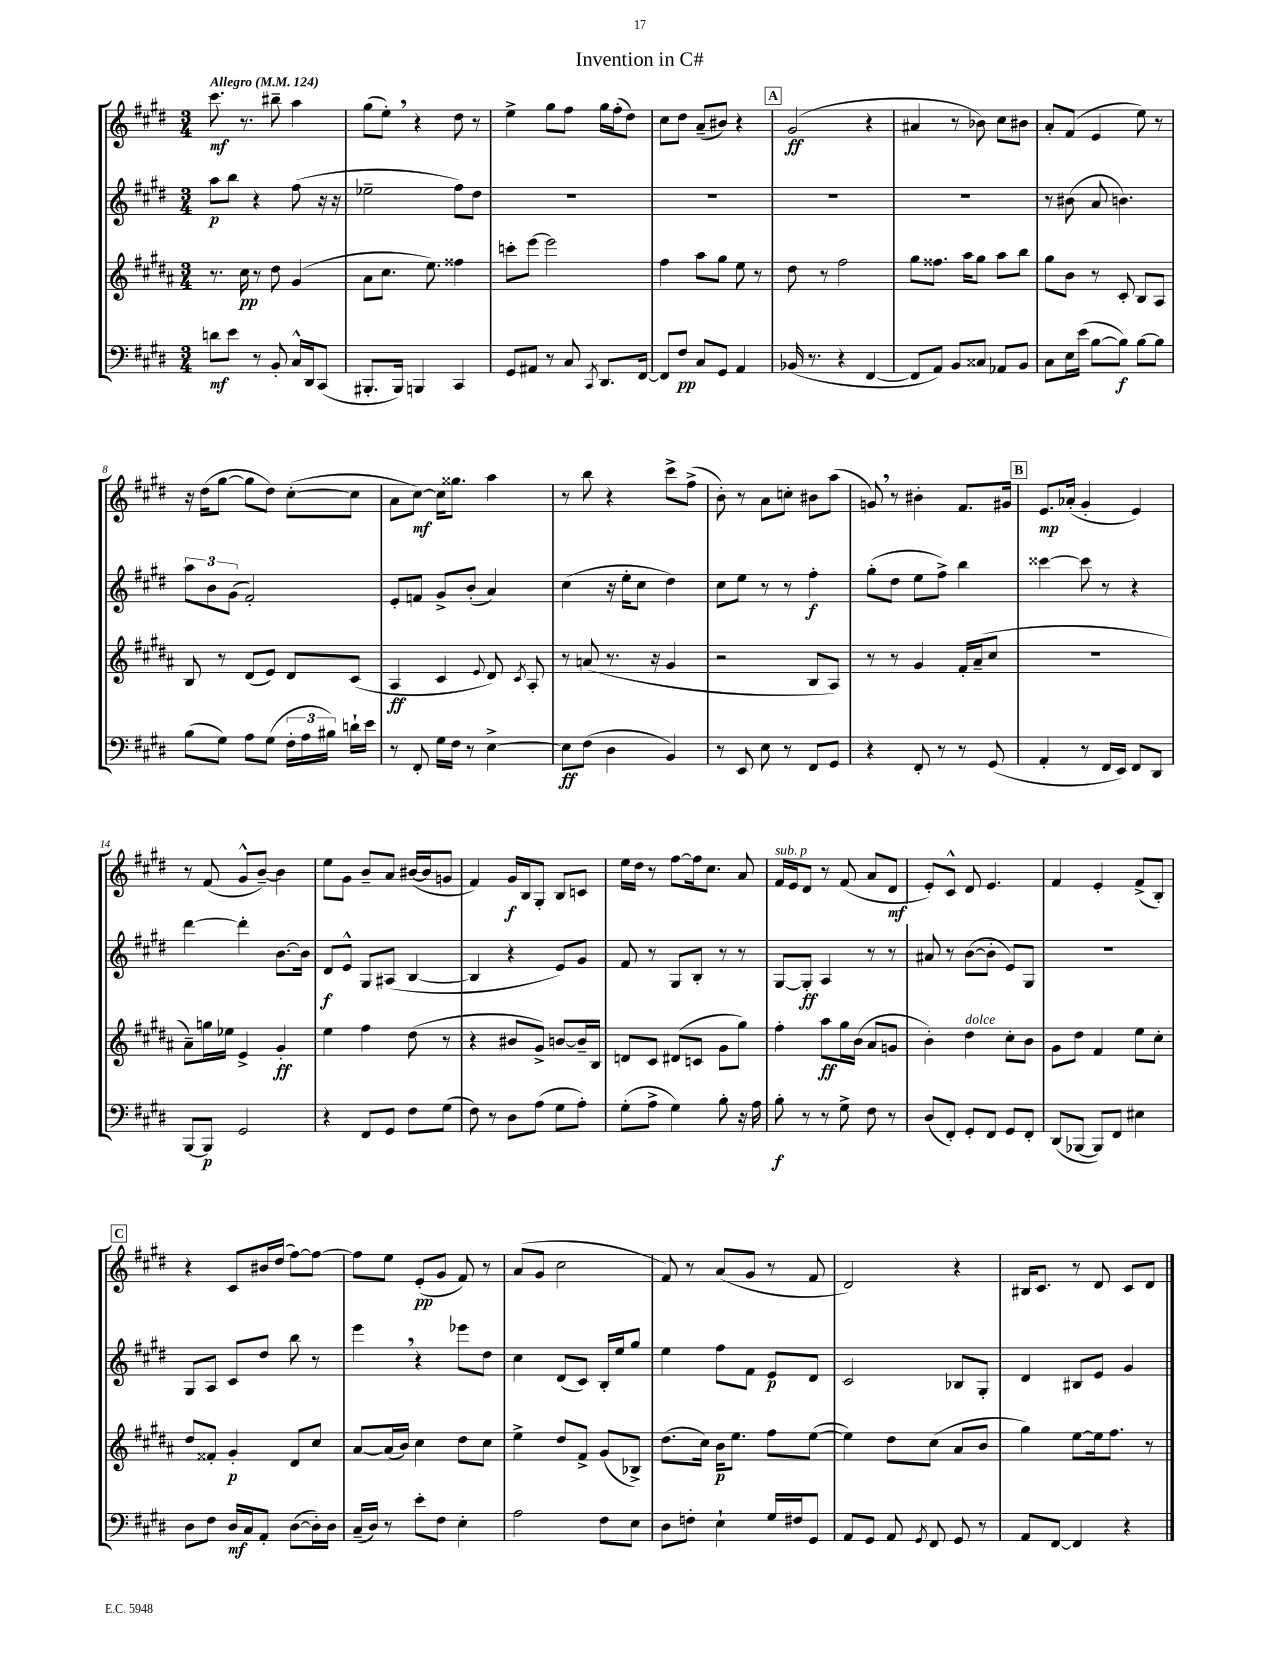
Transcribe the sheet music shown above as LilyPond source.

\header { title = "Invention in C#" }
<<
\new StaffGroup <<
\new Staff = "s0" {
    \clef treble \key e \major \numericTimeSignature \time 3/4 \tempo "Allegro" 4 = 124
    \autoBeamOff cis'''8.\mf r8. bis''8-- a''4 |
    gis''8[( e''8]-.) \breathe r4 dis''8 r8 |
    e''4-> gis''8[ fis''8] gis''16[ fis''16-.( dis''8]) |
    cis''8[ dis''8] a'8[--( bis'8]) r4 |
    \mark \markup { \box "A" } gis'2\ff( r4 |
    ais'4 r8 bes'8) cis''8[ bis'8] |
    a'8[-. fis'8]( e'4 e''8) r8 |
    r16 dis''16[( gis''8]~ gis''8[ dis''8]) cis''8[~-.( cis''8] |
    a'8[ cis''8]~\mf) cis''16[ gisis''8.] a''4 |
    r8 b''8 r4 cis'''8[-> fis''8]->( |
    b'8-.) r8 a'8[ c''8]-. bis'8[ a''8]( |
    g'8) \breathe r8 bis'4-. fis'8.[ gis'16] |
    \mark \markup { \box "B" } e'8.[\mp aes'16]-.( gis'4-. e'4) |
    r8 fis'8( gis'8[-^ b'8]~--) b'4 |
    e''8[ gis'8] b'8[-- a'8] bis'16[~( bis'16 g'8] |
    fis'4) gis'16[\f b16 gis8]-. b8[ c'8] |
    e''16[ dis''16] r8 fis''8[~ fis''16 cis''8.] a'8 |
    fis'16[^\markup { \italic "sub. p" } e'16 dis'8] r8 fis'8( a'8[ dis'8]\mf |
    e'8[-.) cis'8]-^ dis'8 e'4. |
    fis'4 e'4-. fis'8[->( b8]-.) |
    \mark \markup { \box "C" } r4 cis'8[ bis'16 dis''16]( fis''8[~) fis''8]~ |
    fis''8[ e''8] e'8[-.\pp( gis'8] fis'8) r8 |
    a'8[( gis'8] cis''2 |
    fis'8) r8 a'8[( gis'8] r8 fis'8 |
    dis'2) r4 |
    bis16[ cis'8.] r8 dis'8 cis'8[ dis'8] \bar "|." |
}
\new Staff = "s1" {
    \clef treble \key e \major \numericTimeSignature \time 3/4
    \autoBeamOff a''8[\p b''8] r4 fis''8( r16 r16 |
    ees''2-- fis''8[) dis''8] |
    R2. |
    R2. |
    \mark \markup { \box "A" } R2. |
    R2. |
    r8 bis'8( a'8 b'4.) |
    \tuplet 3/2 { a''8[ b'8 gis'8]( } fis'2-.) |
    e'8[-. f'8] gis'8[-> b'8]-.( a'4) |
    cis''4( r16 e''16[-. cis''8] dis''4) |
    cis''8[ e''8] r8 r8 fis''4-.\f |
    gis''8[-.( dis''8] e''8[ fis''8]->) b''4 |
    \mark \markup { \box "B" } cisis'''4~ cisis'''8 r8 r4 |
    dis'''4~ dis'''4-. b'8.[~ b'16] |
    dis'8[\f e'8]-^ gis8[ ais8]( b4~ |
    b4 r4 e'8[) gis'8] |
    fis'8 r8 gis8[ b8]-. r8 r8 |
    gis8[~ gis8]-.\ff a4 r8 r8 |
    ais'8 r8 b'8[~( b'8]-. e'8[) gis8] |
    R2. |
    \mark \markup { \box "C" } gis8[ a8] cis'8[ dis''8] b''8 r8 |
    e'''4 \breathe r4 ees'''8[ dis''8] |
    cis''4 dis'8[( cis'8]) b16[-. e''16 gis''8] |
    e''4 fis''8[ fis'8] e'8[\p dis'8] |
    cis'2 bes8[ gis8]-. |
    dis'4 bis8[ e'8] gis'4 \bar "|." |
}
\new Staff = "s2" {
    \clef treble \key b \major \numericTimeSignature \time 3/4
    \autoBeamOff r8. cis''16\pp r8 dis''8 gis'4( |
    ais'8[ cis''8.] e''8.) fisis''4 |
    c'''8[-. e'''8]~ e'''2 |
    fis''4 ais''8[ gis''8] e''8 r8 |
    \mark \markup { \box "A" } dis''8 r8 fis''2 |
    gis''8[ fisis''8.] ais''16[ gis''8] ais''8[ b''8] |
    gis''8[ b'8] r8 cis'8-. b8[ ais8] |
    b8 r8 dis'8[( e'8]) dis'8[ cis'8]( |
    ais4\ff cis'4 \appoggiatura { e'8 } dis'8) \acciaccatura { cis'8 } ais8-. |
    r8 a'8( r8. r16 gis'4 |
    r2 b8[ ais8]) |
    r8 r8 gis'4 fis'16[-. ais'16--( cis''8] |
    \mark \markup { \box "B" } R2. |
    ais'8[--) g''16 ees''16] e'4-> gis'4-.\ff |
    e''4 fis''4 dis''8( r8 |
    r4 bis'8[ gis'8]->) b'8[~ b'16-- b16] |
    d'8[ cis'8] dis'8[( c'8] gis'8[ gis''8]) |
    fis''4-. ais''8[\ff gis''16 b'16]( ais'8[ g'8] |
    b'4-.) dis''4^\markup { \italic "dolce" } cis''8[-. b'8] |
    gis'8[ dis''8] fis'4 e''8[ cis''8]-. |
    \mark \markup { \box "C" } dis''8[ fisis'8]-. gis'4-.\p dis'8[ cis''8] |
    ais'8[~ ais'16( b'16]) cis''4 dis''8[ cis''8] |
    e''4-> dis''8[ fis'8]-> gis'8[( bes8]->) |
    dis''8.[( cis''16]) b'16[\p e''8.] fis''8[ e''8]~( |
    e''4) dis''8[ cis''8]( ais'8[ b'8] |
    gis''4) e''8[~ e''16 fis''8.] r8 \bar "|." |
}
\new Staff = "s3" {
    \clef bass \key e \major \numericTimeSignature \time 3/4
    \autoBeamOff d'8[\mf e'8] r8 b,8-. cis16[-^ dis,16 cis,8]( |
    bis,,8.[-. bis,,16]) b,,4 cis,4 |
    gis,8[ ais,8] r8 cis8 \acciaccatura { cis,8 } dis,8.[ fis,16]~ |
    fis,8[ fis8]\pp cis8[ gis,8] a,4 |
    \mark \markup { \box "A" } bes,16( r8. r4 fis,4~ |
    fis,8[ a,8]) b,8[ cisis8] aes,8[ b,8] |
    cis8[ e16 e'16]( b8[~ b8]\f) b8[~ b8] |
    b8[( gis8]) a8[ gis8]( \tuplet 3/2 { fis16[-. a16 bis16]) } d'16[-! e'16] |
    r8 fis,8-. gis16[ fis16] r8 e4~-> |
    e8[\ff fis8]( dis4 b,4) |
    r8 e,8 e8 r8 fis,8[ gis,8] |
    r4 fis,8-. r8 r8 gis,8( |
    \mark \markup { \box "B" } a,4-. r8 fis,16[ e,16]) fis,8[ dis,8] |
    b,,8[~ b,,8]\p gis,2 |
    r4 fis,8[ gis,8] fis8[ gis8]( |
    fis8) r8 dis8[ a8]( gis8[ a8]-.) |
    gis8[-.( a8]-> gis4) b8-. r16 a16 |
    b8-.\f r8 r8 gis8-> fis8 r8 |
    dis8[( fis,8]-.) gis,8[-. fis,8] gis,8[ fis,8]-. |
    dis,8[( bes,,8]~ bes,,8[) fis,8] eis4 |
    \mark \markup { \box "C" } dis8[ fis8] dis16[\mf cis16 a,8]-. dis8[~( dis16-.) dis16] |
    cis16[--( dis16]) r8 e'8[-. fis8] e4-. |
    a2 fis8[ e8] |
    dis8[ f8]-. e4-! gis16[ fis16 gis,8] |
    a,8[ gis,8] a,8 \acciaccatura { gis,8 } fis,8 gis,8 r8 |
    a,8[ fis,8]~ fis,4 r4 \bar "|." |
}
>>
>>
